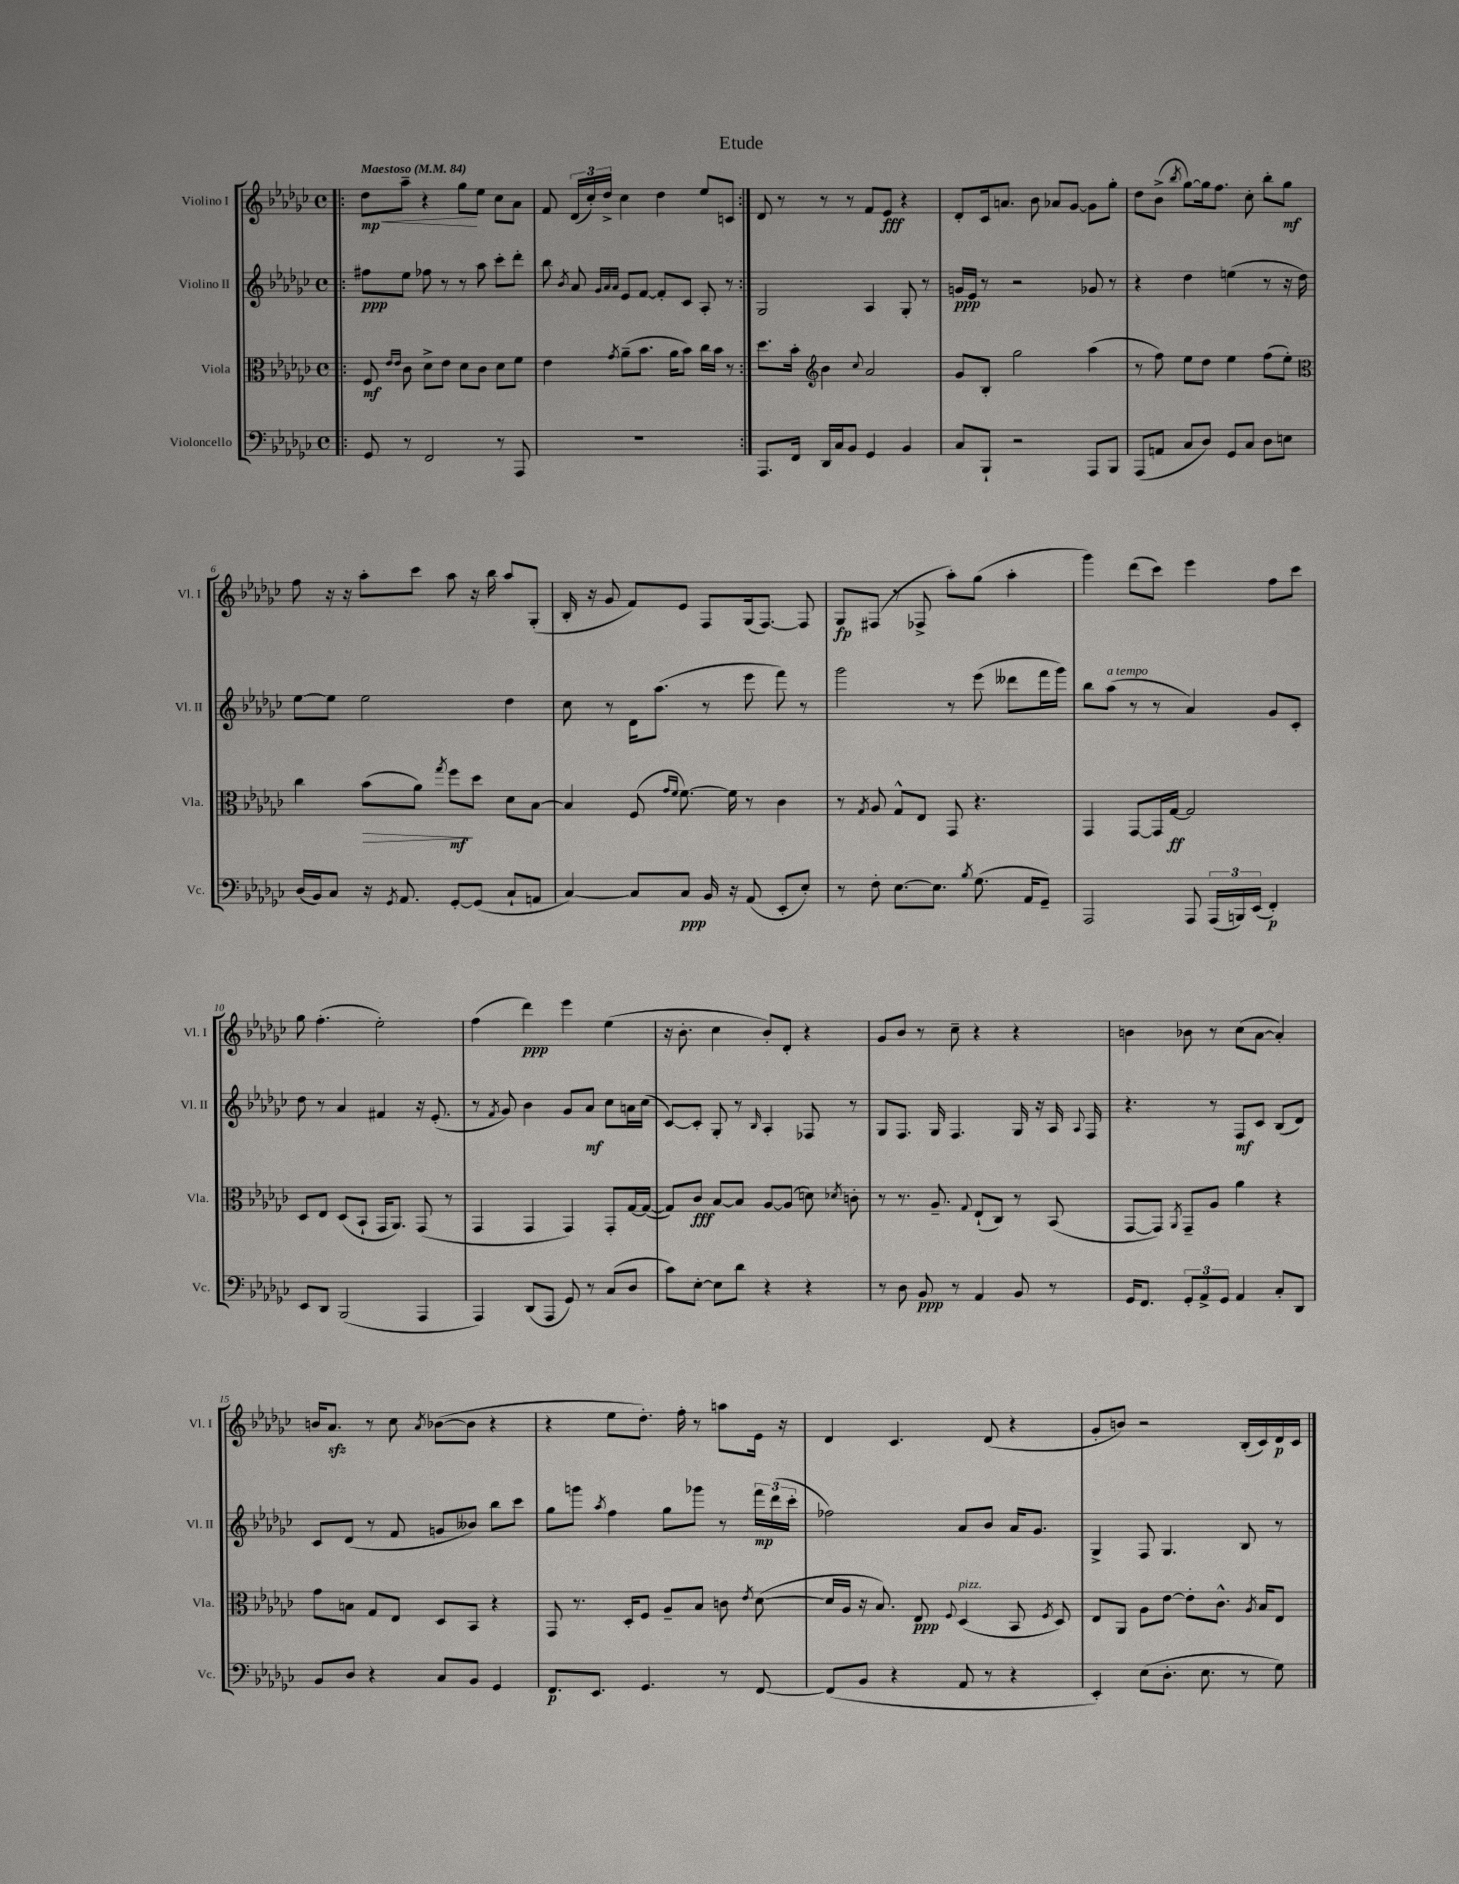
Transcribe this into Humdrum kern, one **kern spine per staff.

**kern	**dynam	**kern	**dynam	**kern	**dynam	**kern	**dynam
*part4	*part4	*part3	*part3	*part2	*part2	*part1	*part1
*staff4	*staff4	*staff3	*staff3	*staff2	*staff2	*staff1	*staff1
*I"Violoncello	*	*I"Viola	*	*I"Violino II	*	*I"Violino I	*
*I'Vc.	*	*I'Vla.	*	*I'Vl. II	*	*I'Vl. I	*
*clefF4	*	*clefC3	*	*clefG2	*	*clefG2	*
*k[b-e-a-d-g-c-]	*	*k[b-e-a-d-g-c-]	*	*k[b-e-a-d-g-c-]	*	*k[b-e-a-d-g-c-]	*
*M4/4	*	*M4/4	*	*M4/4	*	*M4/4	*
*met(c)	*	*met(c)	*	*met(c)	*	*met(c)	*
*MM84	*	*MM84	*	*MM84	*	*MM84	*
=1!|:	=1!|:	=1!|:	=1!|:	=1!|:	=1!|:	=1!|:	=1!|:
!	!	!	!	!	!	!LO:TX:a:B:t=Maestoso	!
!	!	!	!	!	!	!	!LO:HP:b
8GG-/	.	8F/	mf	8ff#X\L	ppp	8dd-\L	< mp
.	.	16qqe-/LL	.	.	.	.	.
.	.	16qqe-/JJ	.	.	.	.	.
8r	.	8c-\	.	8ee-\J	.	8aa-~\J	.
2FF/	.	8d-^\L	.	8ff-X\	.	4r	.
.	.	8e-\J	.	8r	.	.	.
.	.	8d-\L	.	8r	.	8gg-\L	.
.	.	8c-\J	.	8aa-\	.	8ee-\J	[
8r	.	8d-\L	.	8ccc-'\L	.	8cc-\L	.
8AAA-/	.	8f\J	.	8ddd-'\J	.	8a-\J	.
=2	=2	=2	=2	=2	=2	=2	=2
1r	.	4e-\	.	8bb-\	.	8f/	.
.	.	.	.	8qb-/	.	.	.
.	.	.	.	8a-/	.	(24d-/LL	.
.	.	.	.	.	.	24cc-'/)	.
.	.	.	.	.	.	24dd-^/JJ	.
.	.	.	.	32qqg-/LLL	.	.	.
.	.	.	.	32qqa-/	.	.	.
.	.	8qg-/	.	32qqa-/JJJ	.	.	.
.	.	(8a-~\L	.	8e-/L	.	4cc-\	.
.	.	8.b-\J	.	[8f/J	.	.	.
.	.	.	.	8f'/L]	.	4dd-\	.
.	.	16a-\KL	.	.	.	.	.
.	.	8b-\J)	.	8c-/J	.	.	.
.	.	16cc-\LL	.	8A-'/	.	8ee-/L	.
.	.	16b-\JJ	.	.	.	.	.
.	.	8r	.	8r	.	8cn/J	.
=3:|!	=3:|!	=3:|!	=3:|!	=3:|!	=3:|!	=3:|!	=3:|!
8.AAA-/L	.	8.dd-\L	.	2G-/	.	8d-/	.
.	.	.	.	.	.	8r	.
16FF/Jk	.	16b-'\Jk	.	.	.	.	.
*	*	*clefG2	*	*	*	*	*
16DD-/LL	.	4b-\	.	.	.	8r	.
16C-/J	.	.	.	.	.	.	.
8BB-/J	.	.	.	.	.	8r	.
.	.	8qqcc-/	.	.	.	.	.
4GG-/	.	2a-/	.	4A-/	.	8f/L	.
.	.	.	.	.	.	8e-/J	fff
4BB-/	.	.	.	8G-'/	.	4r	.
.	.	.	.	8r	.	.	.
=4	=4	=4	=4	=4	=4	=4	=4
8C-/L	.	8g-/L	.	16gn/LL	ppp	8d-'/L	.
.	.	.	.	16e-/JJ	.	.	.
8BBB-`/J	.	8B-'/J	.	8r	.	16c-/k	.
.	.	.	.	.	.	8.an/J	.
2r	.	2gg-\	.	2r	.	.	.
.	.	.	.	.	.	8b-\	.
.	.	.	.	.	.	8a-X/L	.
.	.	.	.	.	.	[8g-/J	.
8AAA-/L	.	(4aa-\	.	8g-X/	.	8g-\L]	.
8BBB-/J	.	.	.	8r	.	8gg-'\J	.
=5	=5	=5	=5	=5	=5	=5	=5
(8AAA-/L	.	8r	.	4r	.	8dd-\L	.
8AAn/J	.	8ff\)	.	.	.	(8b-^\J	.
.	.	.	.	.	.	8qbb-/	.
8C-/L	.	8ee-\L	.	4dd-\	.	[8gg-\L)	.
8D-/J)	.	8dd-\J	.	.	.	16gg-\k]	.
.	.	.	.	.	.	8.ff\J	.
8GG-/L	.	4ee-\	.	(4een\	.	.	.
8C-/J	.	.	.	.	.	8cc-'\	.
8D-\L	.	(8ff\L	.	8r	.	8bb-'\L	.
8En\J	.	8ee-'\J)	.	16r	.	8gg-\J	mf
.	.	.	.	16dd-\)	.	.	.
!!LO:LB:g=z
=6	=6	=6	=6	=6	=6	=6	=6
*	*	*clefC3	*	*	*	*	*
(16D-/LL	.	4cc-\	.	[8ee-\L	.	8ff\	.
16BB-/J)	.	.	.	.	.	.	.
8C-/J	.	.	.	8ee-\J]	.	16r	.
.	.	.	.	.	.	16r	.
!	!	!	!LO:HP:b	!	!	!	!
16r	.	(8b-\L	>	2ee-\	.	8aa-'\L	.
8qGG-/	.	.	.	.	.	.	.
8.AA-/	.	.	.	.	.	.	.
.	.	8a-\J)	.	.	.	8ccc-\J	.
.	.	8qgg-/	.	.	.	.	.
[8GG-'/L	.	8ff\L	mf	.	.	8aa-\	.
(8GG-/J]	.	8dd-\J	]	.	.	16r	.
.	.	.	.	.	.	16bb-\	.
8C-`/L	.	8d-\L	.	4dd-\	.	8aa-/L	.
8AAn/J	.	[8B-\J	.	.	.	(8G-'/J	.
=7	=7	=7	=7	=7	=7	=7	=7
[4C-/)	.	4B-/]	.	8cc-\	.	16B-'/	.
.	.	.	.	.	.	16r	.
.	.	.	.	8r	.	8g-/	.
8C-/L]	.	(8F/	.	16d-\KL	.	8f/L)	.
.	.	.	.	(8.aa-\J	.	.	.
.	.	16qqg-/LL	.	.	.	.	.
.	.	16qqf/JJ	.	.	.	.	.
8C-/J	ppp	[8.f\)	.	.	.	8e-/J	.
16BB-/	.	.	.	8r	.	8F/L	.
16r	.	16f\]	.	.	.	.	.
(8AA-/	.	8r	.	8eee-\	.	(16G-/k	.
.	.	.	.	.	.	[8.F/J)	.
8EE-'/L	.	4c-\	.	8fff\)	.	.	.
8E-'/J)	.	.	.	8r	.	8F/]	.
=8	=8	=8	=8	=8	=8	=8	=8
8r	.	8r	.	2ggg-\	.	8G-/L	fp
.	.	8qG-/	.	.	.	.	.
8F'\	.	8A-/	.	.	.	(8F#X/J	.
[8.E-\L	.	8G-^^/L	.	.	.	8r	.
.	.	8E-/J	.	.	.	8F-X^/	.
8.E-\J]	.	.	.	.	.	.	.
.	.	8GG-/	.	8r	.	8aa-'\L)	.
8qB-/	.	.	.	.	.	.	.
(8.G-\	.	4.r	.	(8eee-\	.	(8gg-\J	.
.	.	.	.	8ddd--X\L	.	4aa-'\	.
16AA-/KL	.	.	.	.	.	.	.
8GG-~/J)	.	.	.	16fff\L	.	.	.
.	.	.	.	16ggg-\JJ)	.	.	.
=9	=9	=9	=9	=9	=9	=9	=9
2AAA-/	.	4GG-/	.	8bb-\L	.	4ggg-\)	.
!	!	!	!	!LO:TX:a:i:t=a tempo	!	!	!
.	.	.	.	(8aa-\J	.	.	.
.	.	[8GG-/L	.	8r	.	(8ddd-\L	.
.	.	16GG-/L]	.	8r	.	8ccc-\J)	.
.	.	[16G-/JJ	ff	.	.	.	.
8AAA-/	.	2G-/]	.	4a-/)	.	4eee-\	.
(24AAA-/LL	.	.	.	.	.	.	.
24BBBn/)	.	.	.	.	.	.	.
(24EE-/JJ	.	.	.	.	.	.	.
4FF'/)	p	.	.	8g-/L	.	8ff\L	.
.	.	.	.	8c-'/J	.	8ccc-\J	.
!!LO:LB:g=z
=10	=10	=10	=10	=10	=10	=10	=10
8EE-/L	.	8D-/L	.	8dd-\	.	8gg-\	.
8DD-/J	.	8E-/J	.	8r	.	(4.ff'\	.
(2BBB-/	.	(8D-/L	.	4a-/	.	.	.
.	.	8BB-`/J	.	.	.	.	.
.	.	16GG-/KL	.	4f#X/	.	2ee-'\)	.
.	.	8.AA-/J)	.	.	.	.	.
4AAA-/	.	(8GG-/	.	16r	.	.	.
.	.	.	.	(8.e-'/	.	.	.
.	.	8r	.	.	.	.	.
=11	=11	=11	=11	=11	=11	=11	=11
4AAA-/)	.	4GG-/	.	8r	.	(4ff\	.
.	.	.	.	8qf/	.	.	.
.	.	.	.	8g-/)	.	.	.
(8DD-/L	.	4GG-/	.	4b-\	.	4ddd-\)	ppp
8AAA-/J	.	.	.	.	.	.	.
8GG-/)	.	4GG-/)	.	8g-/L	.	4eee-\	.
8r	.	.	.	8a-/J	mf	.	.
(8C-/L	.	8GG-'/L	.	8cc-\L	.	(4ee-\	.
8D-/J	.	[16G-/L	.	16an\L	.	.	.
.	.	(16G-/JJ_	.	(16cc-\JJ	.	.	.
=12	=12	=12	=12	=12	=12	=12	=12
8c-\L)	.	8G-/L])	.	[8c-/L)	.	16r	.
.	.	.	.	.	.	8.b-'\	.
[8E-'\J	.	8c-/J	fff	8c-'/J]	.	.	.
8E-\L]	.	[8B-/L	.	8G-'/	.	4cc-\	.
8d-\J	.	8B-/J]	.	8r	.	.	.
.	.	.	.	16qqB-/	.	.	.
4r	.	[8A-/L	.	4A-'/	.	8b-'/L)	.
.	.	(8A-/J]	.	.	.	8d-'/J	.
4r	.	8dn\)	.	8F-X/	.	4r	.
.	.	8qd-X/	.	.	.	.	.
.	.	8cn'\	.	8r	.	.	.
=13	=13	=13	=13	=13	=13	=13	=13
8r	.	8r	.	8G-/L	.	8g-/L	.
8D-\	.	8.r	.	8.F/J	.	8b-/J	.
8BB-/	ppp	.	.	.	.	8r	.
.	.	8.A-~/	.	16G-/	.	.	.
8r	.	.	.	4.F/	.	8cc-~\	.
.	.	8qqG-/	.	.	.	.	.
4AA-/	.	(8E-`/L	.	.	.	4r	.
.	.	8C-/J)	.	.	.	.	.
8BB-/	.	8r	.	16G-/	.	4r	.
.	.	.	.	16r	.	.	.
8r	.	(8BB-/	.	16A-/	.	.	.
.	.	.	.	8qqA-/	.	.	.
.	.	.	.	16F/	.	.	.
=14	=14	=14	=14	=14	=14	=14	=14
16GG-/KL	.	[8GG-/L	.	4.r	.	4bn\	.
8.FF/J	.	.	.	.	.	.	.
.	.	8GG-/J])	.	.	.	.	.
.	.	8qAA-/	.	.	.	.	.
12GG-'/L	.	8GG-~/L	.	.	.	8b-X\	.
12AA-^/	.	.	.	.	.	.	.
.	.	8A-/J	.	8r	.	8r	.
12GG-/J	.	.	.	.	.	.	.
4AA-/	.	4a-\	.	8F/L	mf	(8cc-\L	.
.	.	.	.	8c-/J	.	[8a-\J	.
8C-'/L	.	4r	.	(8B-/L	.	4a-'/])	.
8DD-/J	.	.	.	8d-/J)	.	.	.
!!LO:LB:g=z
=15	=15	=15	=15	=15	=15	=15	=15
8BB-/L	.	8g-\L	.	8c-/L	.	16bn/KL	.
.	.	.	.	.	.	8.a-zz/J	.
8D-/J	.	8Bn\J	.	(8d-/J	.	.	.
4r	.	8G-/L	.	8r	.	8r	.
.	.	8E-/J	.	8f/	.	8cc-\	.
.	.	.	.	.	.	8qa-/	.
8C-/L	.	8D-/L	.	8gn/L	.	([8b-X\L	.
8BB-/J	.	8BB-/J	.	8b--X/J)	.	8b-\J]	.
4GG-/	.	4r	.	8bb-\L	.	4r	.
.	.	.	.	8ccc-\J	.	.	.
=16	=16	=16	=16	=16	=16	=16	=16
8.FF/L	p	8GG-/	.	8gg-\L	.	4r	.
.	.	8.r	.	8gggn\J	.	.	.
8.EE-/J	.	.	.	.	.	.	.
.	.	.	.	8qaa-/	.	.	.
.	.	.	.	4ff\	.	8ee-\L	.
.	.	16D-'/KL	.	.	.	.	.
4.GG-/	.	8F/J	.	.	.	8.dd-'\J)	.
.	.	8A-~/L	.	8gg-\L	.	.	.
.	.	.	.	.	.	16ff'\	.
.	.	8B-/J	.	8ggg-X\J	.	8r	.
8r	.	8cn\	.	8r	.	8aan\L	.
.	.	8qe-/	.	.	.	.	.
[8FF/	.	([8d-\	.	24fff\LL	mp	16e-\Jk	.
.	.	.	.	(24ddd-\	.	.	.
.	.	.	.	.	.	16r	.
.	.	.	.	24ccc-'\JJ	.	.	.
=17	=17	=17	=17	=17	=17	=17	=17
(8FF/L]	.	16d-/LL]	.	2ff-X\)	.	4d-/	.
.	.	16A-/JJ	.	.	.	.	.
8BB-/J	.	16r	.	.	.	.	.
.	.	8.B-/)	.	.	.	.	.
4r	.	.	.	.	.	4.c-/	.
.	.	8E-/	ppp	.	.	.	.
.	.	8qqF/	.	.	.	.	.
!	!	!LO:TX:a:i:t=pizz.	!	!	!	!	!
8AA-/	.	(4D-/	.	8a-/L	.	.	.
8r	.	.	.	8b-/J	.	(8d-/	.
4r	.	8BB-/	.	16a-/KL	.	4r	.
.	.	.	.	8.g-/J	.	.	.
.	.	8qF/	.	.	.	.	.
.	.	8D-/)	.	.	.	.	.
=18	=18	=18	=18	=18	=18	=18	=18
4EE-'/)	.	8E-/L	.	4G-^/	.	8g-'/L	.
.	.	8AA-/J	.	.	.	8bn/J)	.
(8E-\L	.	8A-\L	.	8F/	.	2r	.
8.D-'\J	.	[8e-\J	.	4.G-/	.	.	.
.	.	8e-'\L]	.	.	.	.	.
8.E-\	.	.	.	.	.	.	.
.	.	8.c-^^\J	.	.	.	.	.
8r	.	.	.	8B-/	.	(16B-'/LL	.
.	.	8qA-/	.	.	.	.	.
.	.	16B-/KL	.	.	.	16c-/)	.
8G-\)	.	8E-/J	.	8r	.	16d-/	p
.	.	.	.	.	.	16c-/JJ	.
==	==	==	==	==	==	==	==
*-	*-	*-	*-	*-	*-	*-	*-
